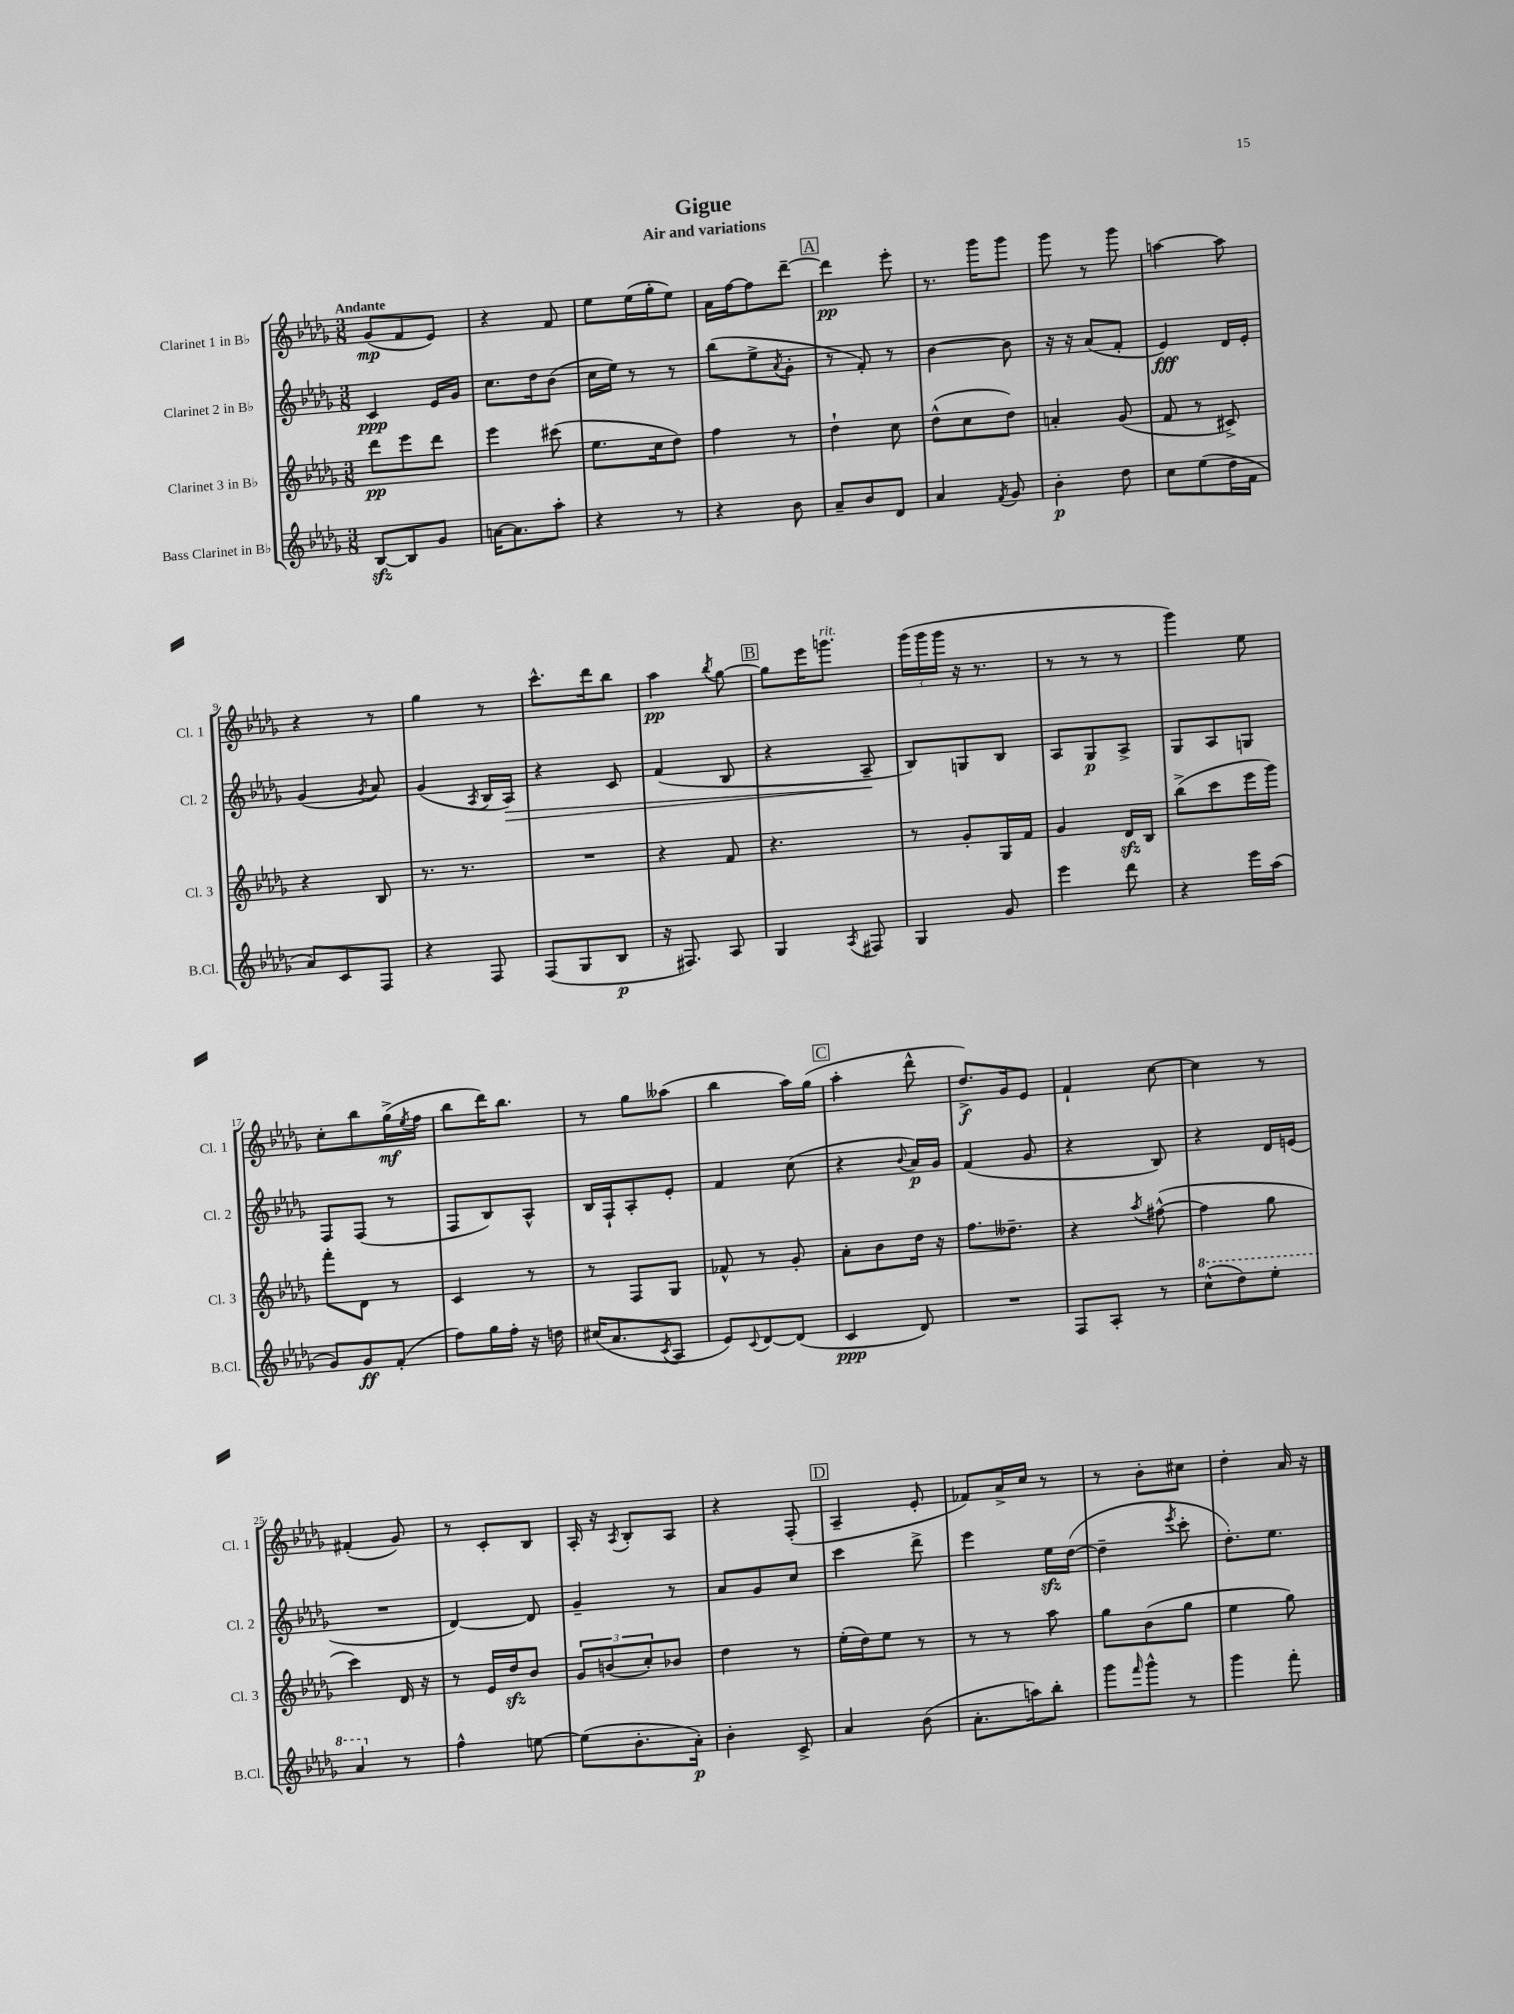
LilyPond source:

\header { title = "Gigue" subtitle = "Air and variations" }
<<
\new StaffGroup <<
\new Staff = "s0" \with { instrumentName = "Clarinet 1 in Bb" shortInstrumentName = "Cl. 1" } {
    \clef treble \key des \major \numericTimeSignature \time 3/8 \tempo "Andante"
    ges'8\mp( f'8 ees'8) |
    r4 f'8 |
    ees''8 ees''16( ges''16-. ees''8) |
    aes'16 f''16~ f''8 des'''8~-- |
    \mark \markup { \box "A" } des'''4\pp ees'''8-. |
    r8. ges'''16 ges'''8 |
    ges'''8 r8 ges'''8 |
    a''4~ a''8 |
    r4 r8 |
    ges''4 r8 |
    c'''8.-^ des'''16 bes''8 |
    aes''4\pp \acciaccatura { bes''8 } ges''8~ |
    \mark \markup { \box "B" } ges''8 ees'''16 g'''8.^\markup { \italic "rit." } |
    \tuplet 3/2 { ges'''16( ges'''16 ges'''16 } r16 r8. |
    r8 r8 r8 |
    ges'''4) ees''8 |
    c''8-. bes''8 ges''16->\mf( \acciaccatura { ees''8 } f''16 |
    bes''8 des'''16) bes''8. |
    r8 ges''8 aeses''8( |
    bes''4 aes''16) ges''16( |
    \mark \markup { \box "C" } aes''4-. des'''8-^ |
    des''8.->\f) ges'16 ees'8 |
    f'4-! c''8~ |
    c''4 r8 |
    fis'4-.( ges'8) |
    r8 c'8-. bes8 |
    aes16-. r16 \acciaccatura { aes8 } bes8-. aes8 |
    r4 f8-.( |
    \mark \markup { \box "D" } aes4-- ees'8-. |
    fes'8) aes'16-> c''16 r8 |
    r8 bes'8-. cis''8 |
    des''4-. aes'16 r16 \bar "|." |
}
\new Staff = "s1" \with { instrumentName = "Clarinet 2 in Bb" shortInstrumentName = "Cl. 2" } {
    \clef treble \key des \major \numericTimeSignature \time 3/8
    c'4\ppp ees'16 ges'16 |
    c''8. des''16 bes'8( |
    c''16 ees''16) r8 r8 |
    bes''8( ees''8-> \acciaccatura { aes'8 } ges'8-. |
    \mark \markup { \box "A" } r8 f'8-.) r8 |
    bes'4~ bes'8 |
    r16 r16 aes'8( f'8-. |
    ees'4\fff) des'16 ees'16-. |
    ges'4( \acciaccatura { ges'8 } aes'8) |
    ges'4( \acciaccatura { aes8 } bes16 aes16\>) |
    r4 c'8 |
    f'4( bes8 |
    \mark \markup { \box "B" } r4 aes8--\! |
    bes8) g8 bes8 |
    aes8 ges8\p aes8-> |
    ges8 aes8 g8 |
    f8 f8( r8 |
    f8 bes8) aes8-^ |
    bes16 f16-! aes8-. ees'8-. |
    f'4 c''8( |
    \mark \markup { \box "C" } r4 \appoggiatura { bes'8 } aes'16\p) ges'16 |
    f'4( ges'8 |
    r4 bes8) |
    r4 des'16 e'16( |
    R4. |
    des'4~) des'8 |
    ges'4-- r8 |
    aes'8 ges'8 c''8 |
    \mark \markup { \box "D" } c'''4 des'''8-> |
    ees'''4 ees''16\sfz des''16~( |
    des''4-- \acciaccatura { ees'''8 } c'''8-. |
    des''8.-.) ees''8. \bar "|." |
}
\new Staff = "s2" \with { instrumentName = "Clarinet 3 in Bb" shortInstrumentName = "Cl. 3" } {
    \clef treble \key des \major \numericTimeSignature \time 3/8
    des'''8\pp ees'''8 des'''8 |
    ees'''4 cis'''8( |
    ees''8. c''16 des''8) |
    f''4 r8 |
    \mark \markup { \box "A" } des''4-! c''8 |
    des''8-^( c''8 des''8) |
    a'4-. ges'8( |
    f'8 r8 cis'8->) |
    r4 bes8 |
    r8. r8. |
    R4. |
    r4 f'8 |
    \mark \markup { \box "B" } r4. |
    r8 ges'8-. ges16 f'16 |
    ges'4 des'16\sfz bes16 |
    bes''8->( c'''8 ees'''16 ges'''16) |
    f'''8-. des'8 r8 |
    c'4 r8 |
    r8 f8 ges8 |
    fes'8-^ r8 ges'8-. |
    \mark \markup { \box "C" } aes'8-. bes'8 des''16 r16 |
    f''8. deses''8.-- |
    r4 \acciaccatura { aes''8 } fis''8~-^( |
    fis''4 ges''8 |
    c'''4) des'16 r16 |
    r8 ees'16 des''16\sfz bes'8 |
    \tuplet 3/2 { ges'8 b'8( c''8-.) } bes'8 |
    des''4 r8 |
    \mark \markup { \box "D" } ees''16-.( des''16) ees''8 r8 |
    r8 r8 aes''8 |
    ges''8 bes'8( ges''8 |
    ees''4 ges''8) \bar "|." |
}
\new Staff = "s3" \with { instrumentName = "Bass Clarinet in Bb" shortInstrumentName = "B.Cl." } {
    \clef treble \key des \major \numericTimeSignature \time 3/8
    bes8~\sfz bes8 ges'8 |
    a'16~ a'8. aes''8-. |
    r4 r8 |
    r4 bes'8 |
    \mark \markup { \box "A" } aes'8-- bes'8 des'8 |
    aes'4 \acciaccatura { f'8 } ges'8 |
    bes'4-.\p des''8 |
    c''8 ees''8( des''16 f'16 |
    aes'8) c'8 f8 |
    r4 f8 |
    f8( ges8 bes8\p |
    r16 fis8.) aes8 |
    \mark \markup { \box "B" } ges4 \acciaccatura { aes8 } fis8 |
    ges4 ges'8 |
    ees'''4 des'''8 |
    r4 ees'''16 aes''16( |
    ges'8) ges'8\ff f'8-.( |
    f''8) ges''16 f''16-. r16 d''16 |
    cis''16( aes'8. \acciaccatura { c'8 } aes8 |
    ees'8) \appoggiatura { c'8 } des'8~ des'8( |
    \mark \markup { \box "C" } c'4\ppp des'8) |
    R4. |
    f8 aes8-. r8 |
    \ottava #1 c'''8-^( des'''8) ees'''8-. |
    aes''4 \ottava #0 r8 |
    f''4-^ e''8~ |
    e''8( bes'8.-. aes'16-.\p) |
    bes'4-. c'8-> |
    \mark \markup { \box "D" } aes'4 bes'8( |
    aes'8.-. a''16) bes''8-. |
    ges'''8 \grace { f'''16 } ges'''8-^ r8 |
    ges'''4 f'''8-. \bar "|." |
}
>>
>>
